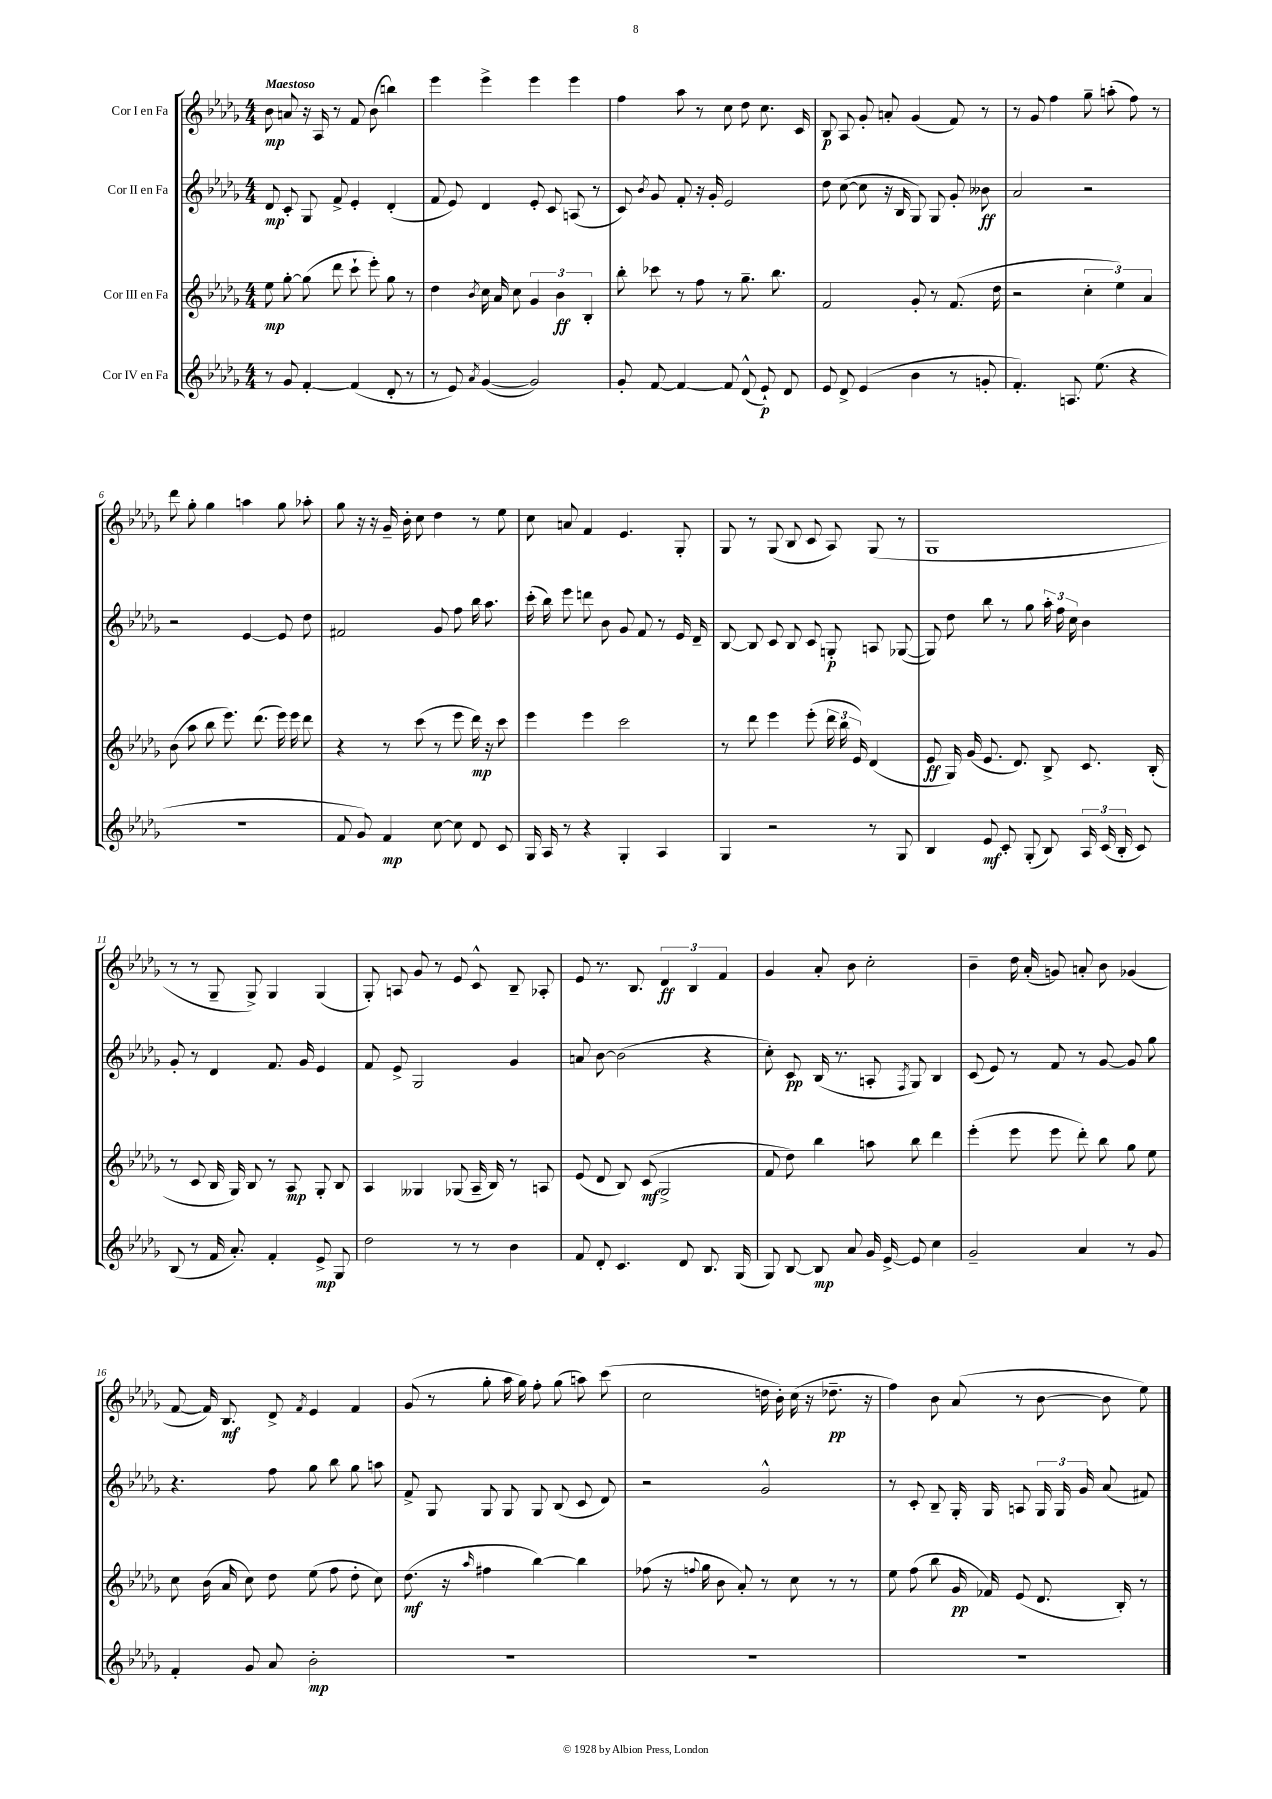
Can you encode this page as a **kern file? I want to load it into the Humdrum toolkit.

**kern	**dynam	**kern	**dynam	**kern	**dynam	**kern	**dynam
*part4	*part4	*part3	*part3	*part2	*part2	*part1	*part1
*staff4	*staff4	*staff3	*staff3	*staff2	*staff2	*staff1	*staff1
*I"Cor IV en Fa	*	*I"Cor III en Fa	*	*I"Cor II en Fa	*	*I"Cor I en Fa	*
*clefG2	*	*clefG2	*	*clefG2	*	*clefG2	*
*k[b-e-a-d-g-]	*	*k[b-e-a-d-g-]	*	*k[b-e-a-d-g-]	*	*k[b-e-a-d-g-]	*
*M4/4	*	*M4/4	*	*M4/4	*	*M4/4	*
=1	=1	=1	=1	=1	=1	=1	=1
!	!	!	!	!	!	!LO:TX:a:B:t=Maestoso	!
8r	.	8ee-\	mp	8d-/	mp	8b-\	mp
8g-/	.	[8gg-'\	.	8c'/	.	8an/	.
[4f'/	.	(8gg-\]	.	8G-/	.	16r	.
.	.	.	.	.	.	16A-/	.
.	.	8ddd-\	.	8f^/	.	8r	.
(4f/]	.	8ccc`\	.	4e-'/	.	8f/	.
.	.	8eee-'\)	.	.	.	(8b-\	.
8d-'/	.	8gg-\	.	(4d-'/	.	4bbn\)	.
8r	.	8r	.	.	.	.	.
=2	=2	=2	=2	=2	=2	=2	=2
8r	.	4dd-\	.	8f/	.	4eee-\	.
8e-/)	.	.	.	8e-/)	.	.	.
8qa-/	.	8qb-/	.	.	.	.	.
([4g-/	.	16cc\	.	4d-/	.	4eee-^\	.
.	.	16a-/	.	.	.	.	.
.	.	8cc\	.	.	.	.	.
2g-/])	.	6g-/	.	8e-'/	.	4eee-\	.
.	.	.	.	8c/	.	.	.
.	.	6b-\	ff	.	.	.	.
.	.	.	.	(8An/	.	4eee-\	.
.	.	6B-'/	.	.	.	.	.
.	.	.	.	8r	.	.	.
=3	=3	=3	=3	=3	=3	=3	=3
8g-'/	.	8bb-'\	.	8c/)	.	4ff\	.
.	.	.	.	8qb-/	.	.	.
[8f/	.	8ccc-X\	.	8g-/	.	.	.
4f/_	.	8r	.	8f'/	.	8aa-\	.
.	.	8ff\	.	16r	.	8r	.
.	.	.	.	16g-'/	.	.	.
8f/]	.	8r	.	2e-/	.	8cc\	.
(8d-^^/	.	8.gg-~\	.	.	.	8dd-\	.
8e-`/)	p	.	.	.	.	8.cc\	.
.	.	8.bb-\	.	.	.	.	.
8d-/	.	.	.	.	.	.	.
.	.	.	.	.	.	16c/	.
=4	=4	=4	=4	=4	=4	=4	=4
8e-/	.	2f/	.	8dd-\	.	8B-/	p
8d-^/	.	.	.	([8cc\	.	8A-/	.
(4e-/	.	.	.	8cc\]	.	8g-'/	.
.	.	.	.	16r	.	8an'/	.
.	.	.	.	16B-/	.	.	.
4b-\	.	8g-'/	.	8G-/)	.	(4g-/	.
.	.	8r	.	8G-/	.	.	.
8r	.	(8.f/	.	8g-'/	.	8f/)	.
8gn'/	.	.	.	8b--X\	ff	8r	.
.	.	16dd-\	.	.	.	.	.
=5	=5	=5	=5	=5	=5	=5	=5
4.f'/)	.	2r	.	2a-/	.	8r	.
.	.	.	.	.	.	8g-/	.
.	.	.	.	.	.	4ff\	.
8.An/	.	.	.	.	.	.	.
.	.	6cc'\	.	2r	.	8gg-~\	.
(8.ee-\	.	.	.	.	.	.	.
.	.	.	.	.	.	(8aan'\	.
.	.	6ee-\)	.	.	.	.	.
4r	.	.	.	.	.	8ff\)	.
.	.	6a-/	.	.	.	.	.
.	.	.	.	.	.	8r	.
!!LO:LB:g=z
=6	=6	=6	=6	=6	=6	=6	=6
1r	.	(8b-\	.	2r	.	8ddd-\	.
.	.	8aa-\	.	.	.	8gg-'\	.
.	.	8bb-\	.	.	.	4gg-\	.
.	.	8.eee-\)	.	.	.	.	.
.	.	.	.	[4e-/	.	4aan\	.
.	.	(8.ddd-\	.	.	.	.	.
.	.	16eee-\)	.	8e-/]	.	8gg-\	.
.	.	16eee-\	.	.	.	.	.
.	.	8ddd-\	.	8dd-\	.	8aa-X'\	.
=7	=7	=7	=7	=7	=7	=7	=7
8f/	.	4r	.	2f#X/	.	8gg-\	.
8g-/)	.	.	.	.	.	16r	.
.	.	.	.	.	.	16r	.
4f/	mp	8r	.	.	.	16g-~/	.
.	.	.	.	.	.	16b-'\	.
.	.	(8ccc\	.	.	.	8cc\	.
[8cc\	.	8r	.	8g-/	.	4dd-\	.
8cc\]	.	8eee-\	.	8ff\	.	.	.
8d-/	.	16ddd-\)	mp	16bb-\	.	8r	.
.	.	16r	.	8.aa-\	.	.	.
8c/	.	8ccc\	.	.	.	8ee-\	.
=8	=8	=8	=8	=8	=8	=8	=8
16G-/	.	4eee-\	.	(16ccc'\	.	8cc\	.
16A-/	.	.	.	16bb-\)	.	.	.
8r	.	.	.	8eee-\	.	8an/	.
4r	.	4eee-\	.	8dddn\	.	4f/	.
.	.	.	.	8b-\	.	.	.
4G-'/	.	2ccc\	.	8g-/	.	4.e-/	.
.	.	.	.	8f/	.	.	.
4A-/	.	.	.	8r	.	.	.
.	.	.	.	16e-/	.	8G-'/	.
.	.	.	.	16d-~/	.	.	.
=9	=9	=9	=9	=9	=9	=9	=9
4G-/	.	8r	.	[8B-/	.	8G-/	.
.	.	8ddd-\	.	8B-/]	.	8r	.
2r	.	4eee-\	.	8c/	.	(8G-/	.
.	.	.	.	8B-/	.	8B-/	.
.	.	(8eee-'\	.	8c/	.	8c/	.
.	.	24ddd-\	.	8Gn'/	p	8A-/)	.
.	.	24bb-\	.	.	.	.	.
.	.	24e-/)	.	.	.	.	.
8r	.	(4d-/	.	8An/	.	(8G-/	.
8G-/	.	.	.	([8G-X/	.	8r	.
=10	=10	=10	=10	=10	=10	=10	=10
4B-/	.	8e-/	ff	8G-/])	.	1G-	.
.	.	16G-/)	.	8dd-\	.	.	.
.	.	(16g-/	.	.	.	.	.
8e-/	mf	8.e-/	.	8bb-\	.	.	.
8c'/	.	.	.	8r	.	.	.
.	.	8.d-/)	.	.	.	.	.
(8G-'/	.	.	.	8gg-\	.	.	.
8B-/)	.	8B-^/	.	24aa-'\	.	.	.
.	.	.	.	24ff\	.	.	.
.	.	.	.	24cc\	.	.	.
24A-/	.	8.c/	.	4b-\	.	.	.
(24c/	.	.	.	.	.	.	.
24B-'/	.	.	.	.	.	.	.
8c/)	.	.	.	.	.	.	.
.	.	(16B-'/	.	.	.	.	.
!!LO:LB:g=z
=11	=11	=11	=11	=11	=11	=11	=11
(8B-/	.	8r	.	8g-'/	.	8r	.
8r	.	8c/	.	8r	.	8r	.
16f/	.	16B-/	.	4d-/	.	8G-~/	.
8.a-'/)	.	16G-/)	.	.	.	.	.
.	.	8B-/	.	.	.	8G-^/)	.
4f'/	.	8r	.	8.f/	.	4G-/	.
.	.	8A-/	mp	.	.	.	.
.	.	.	.	16g-/	.	.	.
8e-^/	mp	8G-'/	.	4e-/	.	(4G-/	.
8G-/	.	8B-/	.	.	.	.	.
=12	=12	=12	=12	=12	=12	=12	=12
2dd-\	.	4A-/	.	8f/	.	8G-'/)	.
.	.	.	.	8e-^/	.	8An/	.
.	.	4G--X/	.	2G-/	.	8g-/	.
.	.	.	.	.	.	8r	.
8r	.	(8G-X/	.	.	.	8e-/	.
8r	.	16A-~/	.	.	.	8c^^/	.
.	.	16B-/)	.	.	.	.	.
4b-\	.	8r	.	4g-/	.	8B-~/	.
.	.	8An/	.	.	.	8A-X'/	.
=13	=13	=13	=13	=13	=13	=13	=13
8f/	.	(8e-/	.	8an/	.	8e-/	.
8d-'/	.	8d-/	.	[8b-\	.	8.r	.
4.c/	.	8B-/)	.	(2b-\]	.	.	.
.	.	.	.	.	.	8.B-/	.
.	.	(8c/	mf	.	.	.	.
.	.	2G-^/	.	.	.	6d-/	ff
8d-/	.	.	.	.	.	.	.
.	.	.	.	.	.	6B-/	.
8.B-/	.	.	.	4r	.	.	.
.	.	.	.	.	.	6f/	.
(16G-/	.	.	.	.	.	.	.
=14	=14	=14	=14	=14	=14	=14	=14
8G-/)	.	8f/	.	8cc'\)	.	4g-/	.
[8B-/	.	8dd-\)	.	8c/	pp	.	.
8B-/]	mp	4bb-\	.	(16B-/	.	8a-'/	.
.	.	.	.	8.r	.	.	.
8a-/	.	.	.	.	.	8b-\	.
16g-/	.	8aan\	.	8An'/	.	2cc'\	.
[16e-^/	.	.	.	.	.	.	.
.	.	.	.	8qF/	.	.	.
8e-/]	.	8bb-\	.	8G-/)	.	.	.
4cc\	.	4ddd-\	.	4B-/	.	.	.
=15	=15	=15	=15	=15	=15	=15	=15
2g-~/	.	(4eee-'\	.	(8c/	.	4b-~\	.
.	.	.	.	8e-/)	.	.	.
.	.	8eee-\	.	8r	.	16dd-\	.
.	.	.	.	.	.	(16a-'/	.
.	.	8eee-\	.	8f/	.	8gn/)	.
4a-/	.	8ddd-'\)	.	8r	.	8an'/	.
.	.	8bb-\	.	[8g-/	.	8b-\	.
8r	.	8gg-\	.	8g-/]	.	(4g-X/	.
8g-/	.	8ee-\	.	8gg-\	.	.	.
!!LO:LB:g=z
=16	=16	=16	=16	=16	=16	=16	=16
4f'/	.	8cc\	.	4.r	.	[8f/	.
.	.	(16b-\	.	.	.	16f/])	.
.	.	16a-/	.	.	.	8.B-/	mf
8g-/	.	8cc\)	.	.	.	.	.
8a-/	.	8dd-\	.	8ff\	.	8d-^/	.
.	.	.	.	.	.	8qf/	.
2b-'\	mp	(8ee-\	.	8gg-\	.	4e-/	.
.	.	8ff\	.	8bb-\	.	.	.
.	.	8dd-'\	.	8gg-\	.	4f/	.
.	.	8cc\)	.	8aan\	.	.	.
=17	=17	=17	=17	=17	=17	=17	=17
1r	.	(8.dd-\	mf	8f^/	.	(8g-/	.
.	.	.	.	8G-/	.	8r	.
.	.	16r	.	.	.	.	.
.	.	16qqaa-/	.	.	.	.	.
.	.	4ff#X\	.	8G-/	.	8gg-'\	.
.	.	.	.	8G-/	.	16aa-\	.
.	.	.	.	.	.	16gg-\)	.
.	.	[4bb-\)	.	8G-/	.	8ff'\	.
.	.	.	.	(8B-/	.	(8gg-\	.
.	.	4bb-\]	.	8c/	.	8aan\)	.
.	.	.	.	8d-/)	.	(8ccc\	.
=18	=18	=18	=18	=18	=18	=18	=18
1r	.	(8ff-X\	.	2r	.	2cc\	.
.	.	16r	.	.	.	.	.
.	.	8qqffn/	.	.	.	.	.
.	.	16gg-\	.	.	.	.	.
.	.	8b-\	.	.	.	.	.
.	.	8a-'/)	.	.	.	.	.
.	.	8r	.	2g-^^/	.	16ddn\	.
.	.	.	.	.	.	16b-'\)	.
.	.	8cc\	.	.	.	(16cc\	.
.	.	.	.	.	.	16r	.
.	.	8r	.	.	.	8.dd-X~\	pp
.	.	8r	.	.	.	.	.
.	.	.	.	.	.	16r	.
=19	=19	=19	=19	=19	=19	=19	=19
1r	.	8ee-\	.	8r	.	4ff\)	.
.	.	(8ff\	.	8c'/	.	.	.
.	.	8bb-\	.	8B-~/	.	8b-\	.
.	.	16g-/	pp	16G-'/	.	(8a-/	.
.	.	16f-X/)	.	16G-/	.	.	.
.	.	(8e-/	.	8An/	.	8r	.
.	.	8.d-/	.	24G-/	.	[8b-\	.
.	.	.	.	24G-/	.	.	.
.	.	.	.	24g-/	.	.	.
.	.	.	.	(8a-/	.	8b-\]	.
.	.	16B-'/)	.	.	.	.	.
.	.	8r	.	8f#X/)	.	8ee-\)	.
==	==	==	==	==	==	==	==
*-	*-	*-	*-	*-	*-	*-	*-
